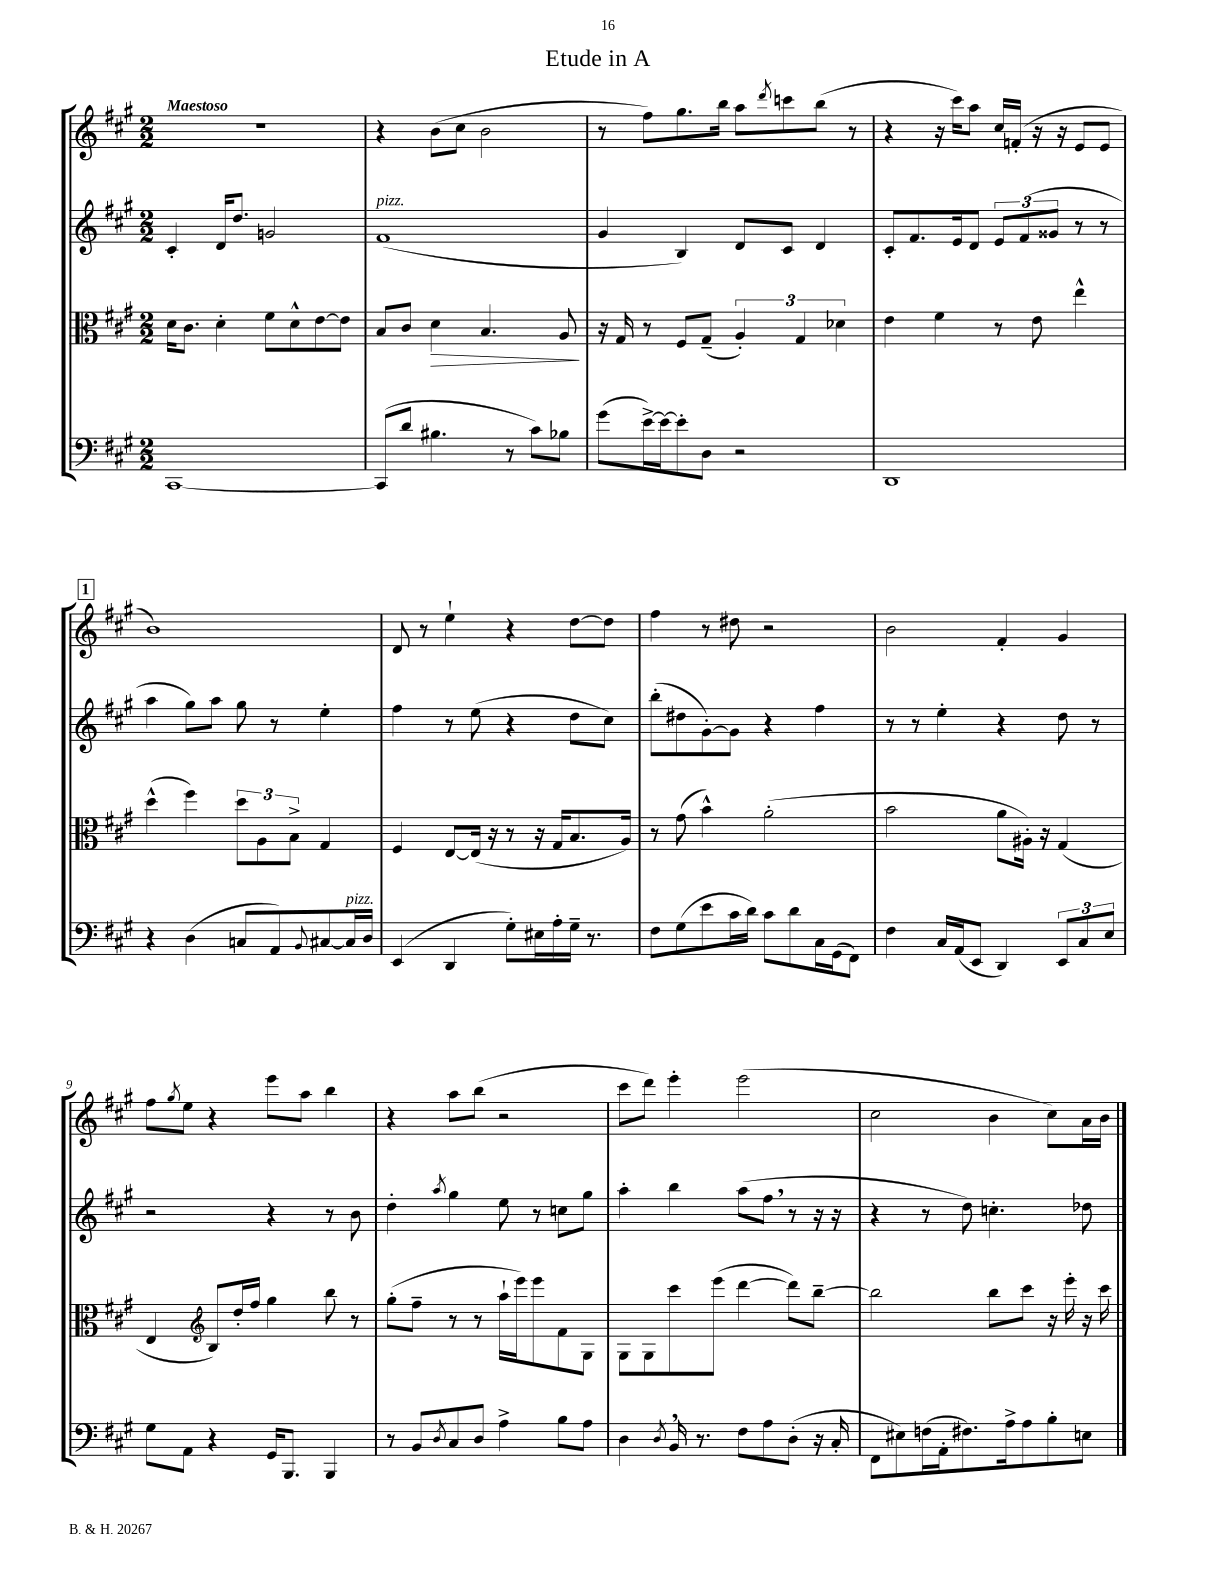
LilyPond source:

\header { title = "Etude in A" }
<<
\new StaffGroup <<
\new Staff = "s0" {
    \clef treble \key a \major \numericTimeSignature \time 2/2 \tempo "Maestoso"
    r1 |
    r4 b'8( cis''8 b'2 |
    r8 fis''8) gis''8. b''16 a''8 \acciaccatura { d'''8 } c'''8 b''8( r8 |
    r4 r16 cis'''16) a''8 cis''16 f'16-.( r16 r16 e'8 e'8 |
    \mark \markup { \box "1" } b'1) |
    d'8 r8 e''4-! r4 d''8~ d''8 |
    fis''4 r8 dis''8 r2 |
    b'2 fis'4-. gis'4 |
    fis''8 \acciaccatura { gis''8 } e''8 r4 e'''8 a''8 b''4 |
    r4 a''8 b''8( r2 |
    cis'''8 d'''8) e'''4-. e'''2( |
    cis''2 b'4 cis''8) a'16 b'16 \bar "|." |
}
\new Staff = "s1" {
    \clef treble \key a \major \numericTimeSignature \time 2/2
    cis'4-. d'16 d''8. g'2 |
    fis'1^\markup { \italic "pizz." }( |
    gis'4 b4) d'8 cis'8 d'4 |
    cis'8-. fis'8. e'16 d'8 \tuplet 3/2 { e'8 fis'8( gisis'8 } r8 r8 |
    \mark \markup { \box "1" } a''4 gis''8) a''8 gis''8 r8 e''4-. |
    fis''4 r8 e''8( r4 d''8 cis''8) |
    b''8-.( dis''8 gis'8~-.) gis'8 r4 fis''4 |
    r8 r8 e''4-. r4 d''8 r8 |
    r2 r4 r8 b'8 |
    d''4-. \acciaccatura { a''8 } gis''4 e''8 r8 c''8 gis''8 |
    a''4-. b''4 a''8( fis''8 \breathe r8 r16 r16 |
    r4 r8 d''8) c''4.-. des''8 \bar "|." |
}
\new Staff = "s2" {
    \clef alto \key a \major \numericTimeSignature \time 2/2
    d'16 cis'8. d'4-. fis'8 d'8-^ e'8~ e'8 |
    b8 cis'8 d'4\> b4. a8\! |
    r16 gis16 r8 fis8 gis8--( \tuplet 3/2 { a4-.) gis4 des'4 } |
    e'4 fis'4 r8 e'8 e''4-^ |
    \mark \markup { \box "1" } d''4-^( fis''4) \tuplet 3/2 { d''8 a8 b8-> } gis4 |
    fis4 e8~ e16( r16 r8 r16 gis16 b8. a16) |
    r8 gis'8( b'4-^) a'2-.( |
    b'2 a'8 ais16-.) r16 gis4( |
    e4 \clef treble b8) d''16-. fis''16 gis''4 b''8 r8 |
    gis''8-.( fis''8-- r8 r8 a''16-! e'''16) e'''8 fis'8 gis8 |
    gis8 gis8 cis'''8 e'''8( d'''4~ d'''8) b''8~-- |
    b''2 b''8 cis'''8 r16 e'''16-. r16 cis'''16 \bar "|." |
}
\new Staff = "s3" {
    \clef bass \key a \major \numericTimeSignature \time 2/2
    cis,1~ |
    cis,8( d'8 bis4. r8 cis'8) bes8 |
    gis'8( e'16~->) e'16~ e'8-. d8 r2 |
    d,1 |
    \mark \markup { \box "1" } r4 d4( c8 a,8) \appoggiatura { b,8 } cis8~ cis16^\markup { \italic "pizz." } d16 |
    e,4( d,4 gis8-.) eis16 a16-. gis16-- r8. |
    fis8 gis8( e'8 cis'16 d'16) cis'8 d'8 cis16 gis,16( fis,8) |
    fis4 cis16 a,16( e,8 d,4) \tuplet 3/2 { e,8 cis8 e8 } |
    gis8 a,8 r4 gis,16 b,,8. b,,4 |
    r8 b,8 \acciaccatura { d8 } cis8 d8 a4-> b8 a8 |
    d4 \acciaccatura { d8 } b,16 \breathe r8. fis8 a8 d8-.( r16 cis16-. |
    fis,8 eis8) f16( a,16-. fis8.) a16-> a8 b8-. e8 \bar "|." |
}
>>
>>
